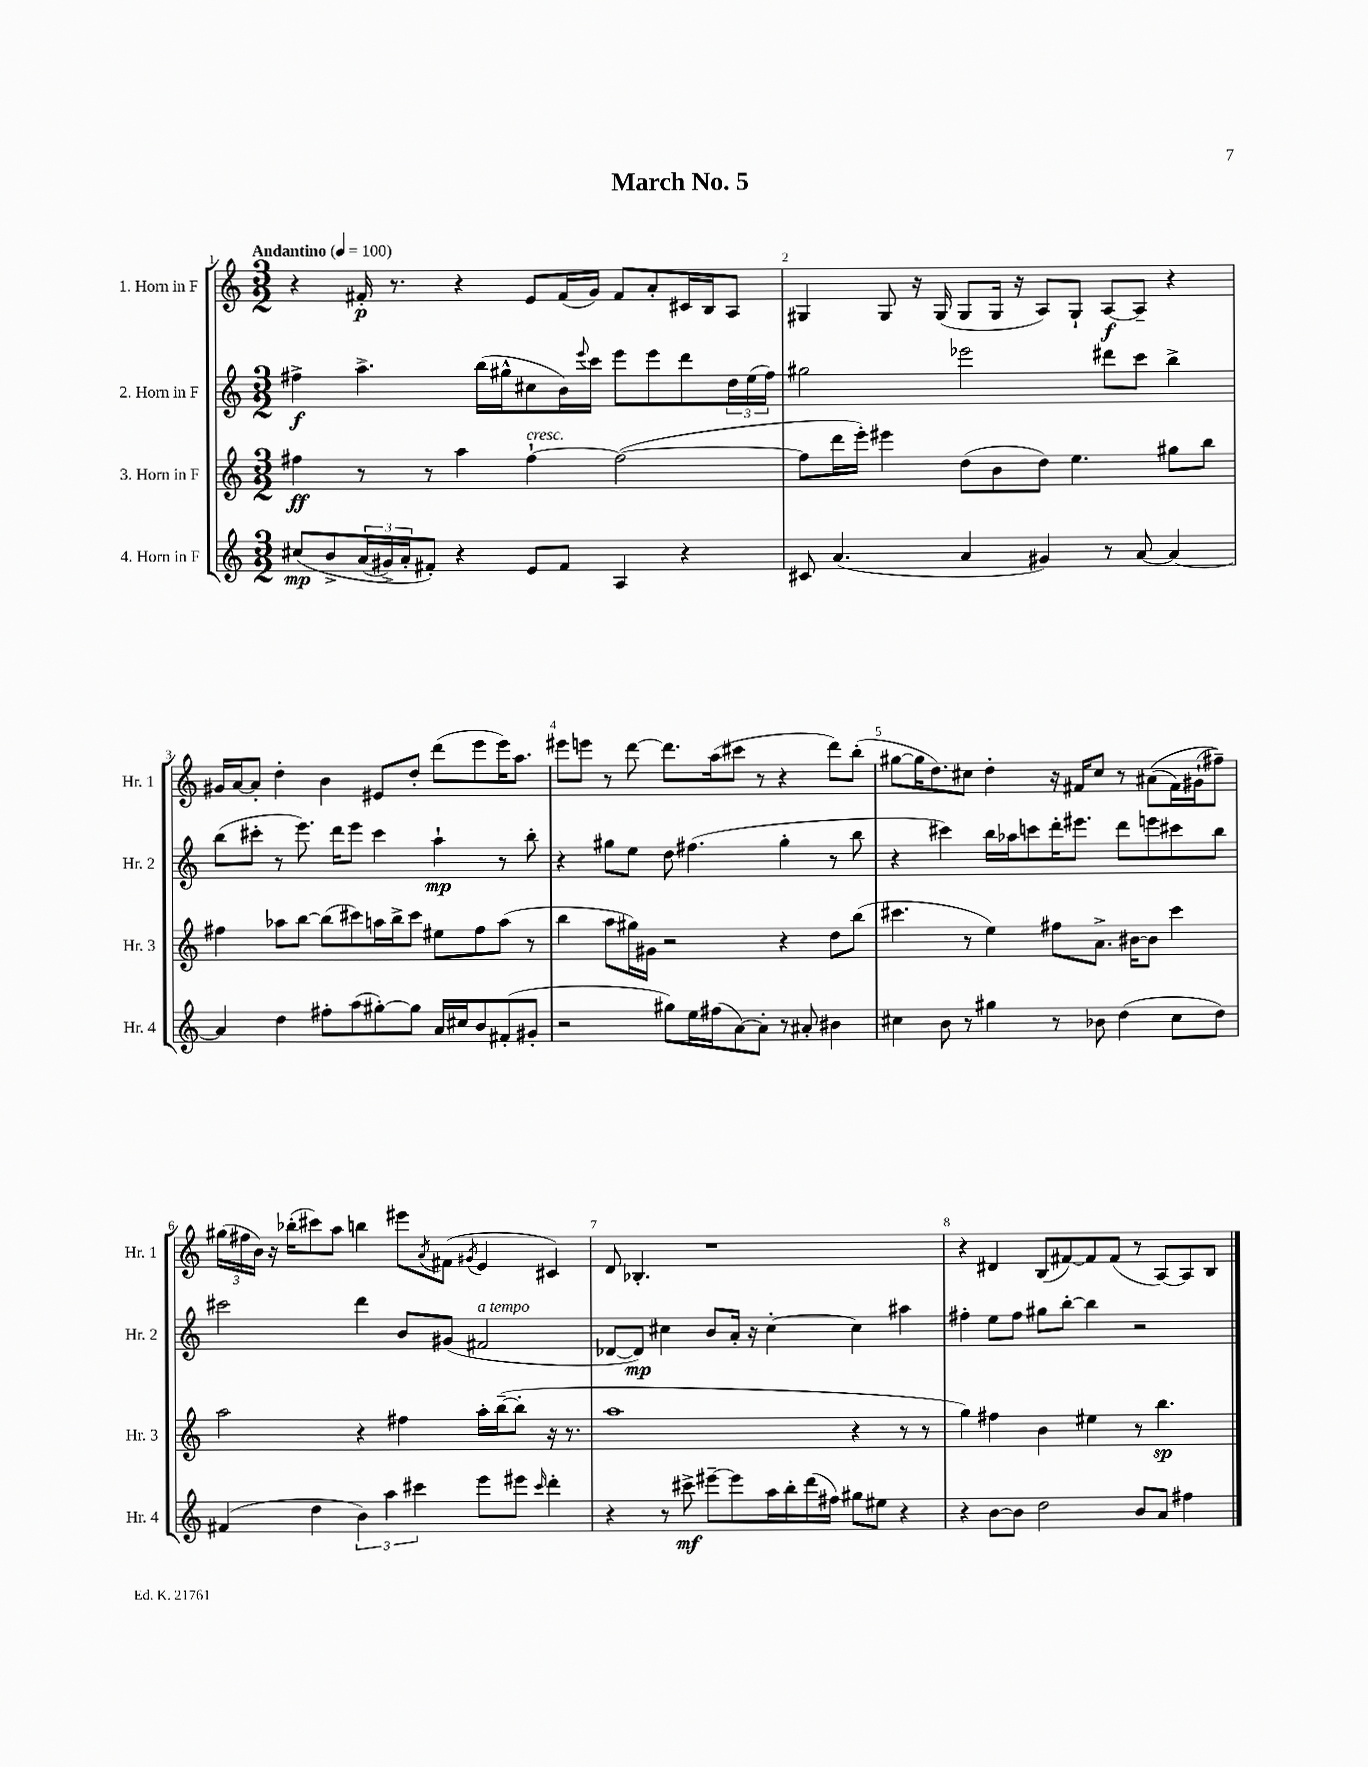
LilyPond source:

\header { title = "March No. 5" }
<<
\new StaffGroup <<
\new Staff = "s0" \with { instrumentName = "1. Horn in F" shortInstrumentName = "Hr. 1" } {
    \clef treble \key c \major \numericTimeSignature \time 3/2 \tempo "Andantino" 4 = 100
    r4 fis'16-.\p r8. r4 e'8 fis'16( g'16) fis'8 a'8-. cis'16 b16 a8 |
    gis4 gis8 r16 gis16( gis8 gis16 r16 a8) gis8-! a8~\f a8-- r4 |
    gis'16 a'16~ a'8-. d''4-. b'4 eis'8 d''8-. d'''8( e'''8 e'''16) a''8. |
    eis'''8 e'''8 r8 d'''8~ d'''8. a''16( cis'''8 r8 r4 d'''8) b''8-.( |
    gis''8~ gis''16 d''8.) cis''8 d''4-. r16 fis'16 cis''8 r8 ais'8(\( fis'16) gis'16-!( fis''8--)\) |
    \tuplet 3/2 { gis''16( fis''16 b'16) } r16 bes''16-.( cis'''8) a''8 b''4 eis'''8 \acciaccatura { a'8 } fis'8( \acciaccatura { gis'8 } e'4 cis'4) |
    d'8 bes4.-. r1 |
    r4 dis'4 b8( fis'8~) fis'8 fis'8( r8 a8~) a8 b8 \bar "|." |
}
\new Staff = "s1" \with { instrumentName = "2. Horn in F" shortInstrumentName = "Hr. 2" } {
    \clef treble \key c \major \numericTimeSignature \time 3/2
    fis''4->\f a''4.-> b''16( gis''16-^ cis''8 b'16) \appoggiatura { e'''8 } c'''16 e'''8 e'''8 d'''8 \tuplet 3/2 { d''16 e''16( fis''16) } |
    gis''2 ees'''2 dis'''8 c'''8 b''4-> |
    b''8( cis'''8-. r8 e'''8.) d'''16 e'''8 cis'''4 a''4-!\mp r8 b''8-. |
    r4 gis''8 e''8 d''8 fis''4.( gis''4-. r8 b''8 |
    r4 cis'''4) b''16 aes''16 c'''8 d'''16-. eis'''8. d'''8 e'''8 cis'''8 b''8 |
    cis'''2 d'''4 b'8 gis'8( fis'2^\markup { \italic "a tempo" } |
    des'8~ des'8\mp) cis''4 b'8 a'16-. r16 cis''4~-. cis''4 ais''4 |
    fis''4-. e''8 fis''8 gis''8 b''8~-. b''4 r2 \bar "|." |
}
\new Staff = "s2" \with { instrumentName = "3. Horn in F" shortInstrumentName = "Hr. 3" } {
    \clef treble \key c \major \numericTimeSignature \time 3/2
    fis''4\ff r8 r8 a''4 fis''4~-!^\markup { \italic "cresc." } fis''2~( |
    fis''8 d'''16 e'''16-.) eis'''4 d''8( b'8 d''8) e''4. gis''8 b''8 |
    fis''4 aes''8 b''8~ b''8( cis'''8) a''16 b''16-> cis'''8 eis''8 fis''8 a''8( r8 |
    b''4 a''8 gis''16) gis'16 r2 r4 d''8 b''8( |
    cis'''4. r8 e''4) fis''8 a'8.-> bis'16~ bis'8 cis'''4 |
    a''2 r4 fis''4 a''16-. b''16~--( b''8-. r16 r8. |
    a''1 r4 r8 r8 |
    g''4) fis''4 b'4 eis''4 r8 b''4.\sp \bar "|." |
}
\new Staff = "s3" \with { instrumentName = "4. Horn in F" shortInstrumentName = "Hr. 4" } {
    \clef treble \key c \major \numericTimeSignature \time 3/2
    cis''8\mp\( b'8-> \tuplet 3/2 { a'16( gis'16->) a'16-. } fis'8-.\) r4 e'8 fis'8 a4 r4 |
    cis'8 a'4.( a'4 gis'4) r8 a'8~ a'4~ |
    a'4 d''4 fis''8-. a''8( gis''8~-.) gis''8 a'16 cis''16 b'8 fis'8-.( gis'8-. |
    r2 gis''8) e''16 fis''16( a'8~) a'8-. r8 ais'8-. bis'4 |
    cis''4 b'8 r8 gis''4 r8 bes'8 d''4( cis''8 d''8) |
    fis'4( d''4 \tuplet 3/2 { b'4) a''4 cis'''4 } e'''8 eis'''8 \grace { cis'''16 } d'''4-. |
    r4 r8 cis'''8->\mf eis'''8~-- eis'''8 a''16 b''16-. d'''16( fis''16) gis''8 eis''8 r4 |
    r4 b'8~ b'8 d''2 b'8 a'8 fis''4 \bar "|." |
}
>>
>>
\layout { \context { \Score \override BarNumber.break-visibility = ##(#f #t #t) barNumberVisibility = #all-bar-numbers-visible } }
